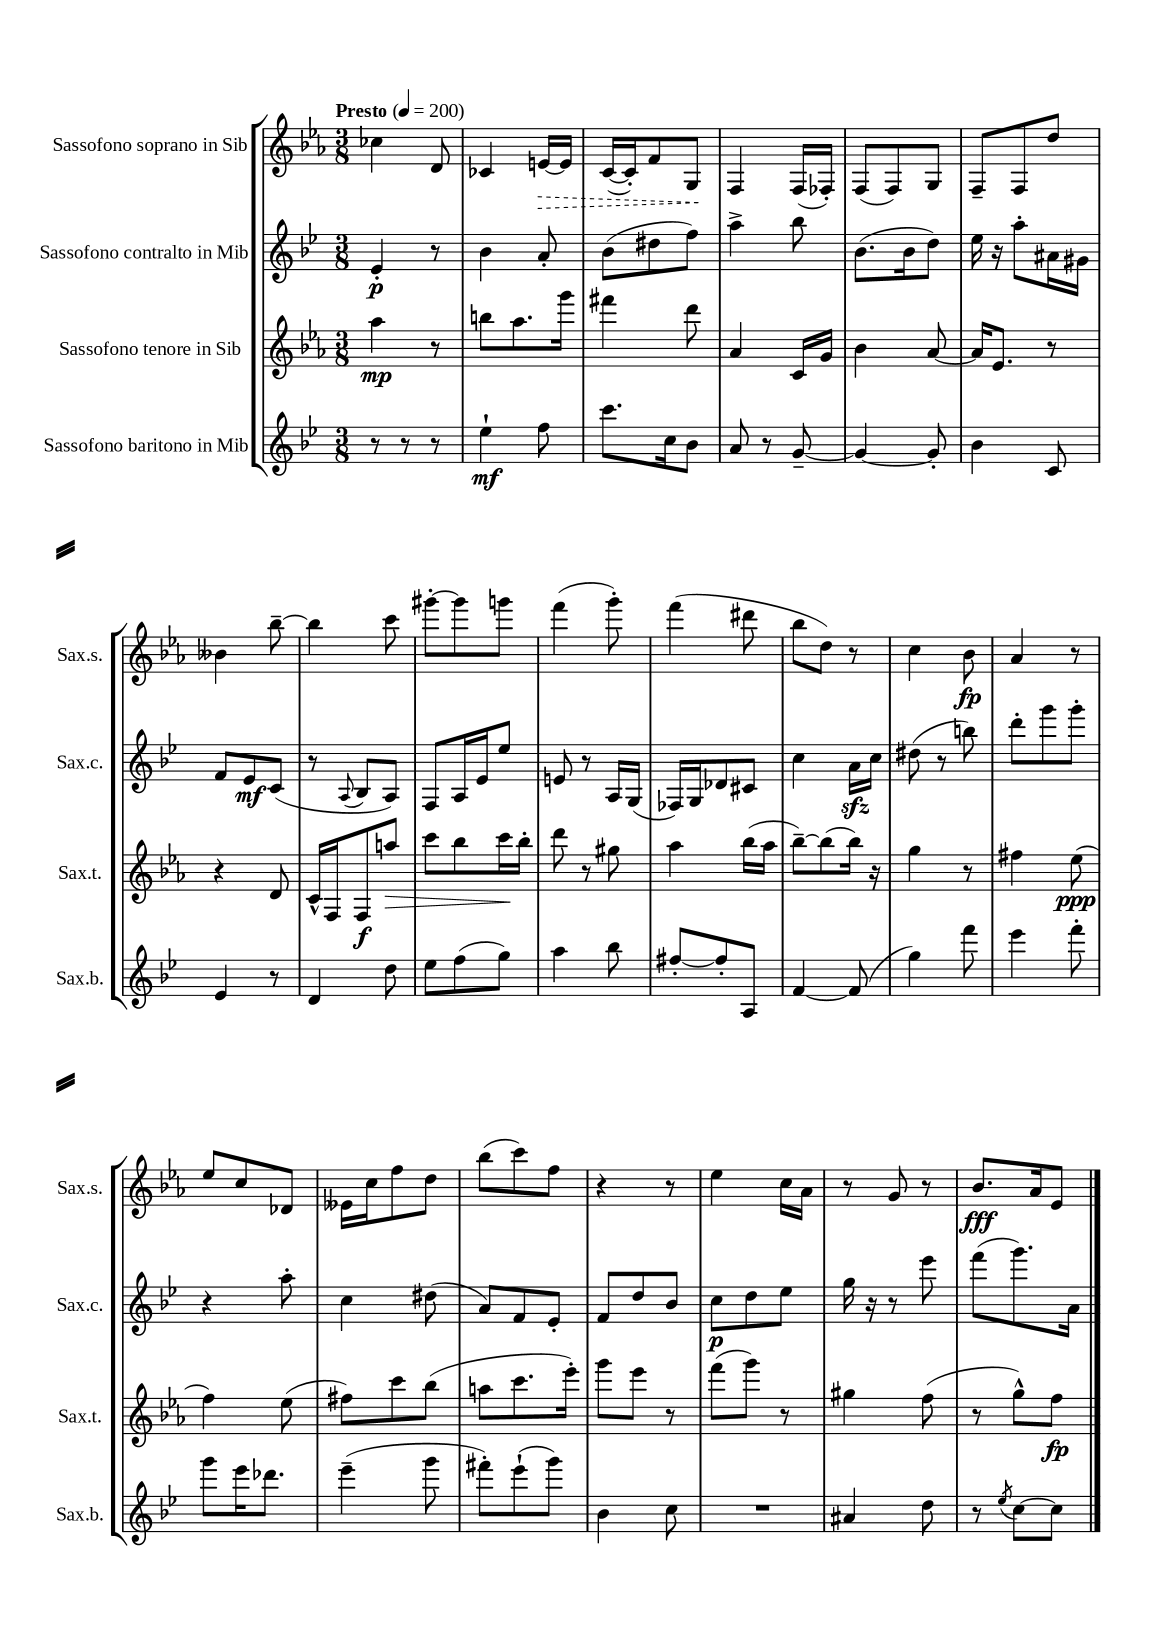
<<
\new StaffGroup <<
\new Staff = "s0" \with { instrumentName = "Sassofono soprano in Sib" shortInstrumentName = "Sax.s." } {
    \clef treble \key ees \major \numericTimeSignature \time 3/8 \tempo "Presto" 4 = 200
    \autoBeamOff ces''4 d'8 |
    ces'4 \once \override Hairpin.style = #'dashed-line e'16[~\> e'16] |
    c'16[~( c'16-.) f'8 g8]\! |
    f4 f16[( fes16]-.) |
    f8[( f8) g8] |
    f8[-- f8 d''8] |
    beses'4 bes''8~-- |
    bes''4 c'''8 |
    gis'''8[~-. gis'''8 g'''8] |
    f'''4( g'''8-.) |
    f'''4( dis'''8 |
    bes''8[ d''8]) r8 |
    c''4 bes'8\fp |
    aes'4 r8 |
    ees''8[ c''8 des'8] |
    eeses'16[ c''16 f''8 d''8] |
    bes''8[( c'''8) f''8] |
    r4 r8 |
    ees''4 c''16[ aes'16] |
    r8 g'8 r8 |
    bes'8.[\fff aes'16 ees'8] \bar "|." |
}
\new Staff = "s1" \with { instrumentName = "Sassofono contralto in Mib" shortInstrumentName = "Sax.c." } {
    \clef treble \key bes \major \numericTimeSignature \time 3/8
    \autoBeamOff ees'4-.\p r8 |
    bes'4 a'8-. |
    bes'8[( dis''8 f''8]) |
    a''4-> bes''8 |
    bes'8.[( bes'16 d''8]) |
    ees''16 r16 a''8[-. ais'16 gis'16] |
    f'8[ ees'8\mf c'8]( |
    r8 \appoggiatura { a8 } bes8[ a8]) |
    f8[ a16 ees'16 ees''8] |
    e'8 r8 a16[ g16]( |
    fes16[) g16 des'8 cis'8] |
    c''4 a'16[\sfz c''16] |
    dis''8( r8 b''8) |
    d'''8[-. g'''8 g'''8]-. |
    r4 a''8-. |
    c''4 dis''8( |
    a'8[) f'8 ees'8]-. |
    f'8[ d''8 bes'8] |
    c''8[\p d''8 ees''8] |
    g''16 r16 r8 ees'''8 |
    f'''8[( g'''8.) a'16] \bar "|." |
}
\new Staff = "s2" \with { instrumentName = "Sassofono tenore in Sib" shortInstrumentName = "Sax.t." } {
    \clef treble \key ees \major \numericTimeSignature \time 3/8
    \autoBeamOff aes''4\mp r8 |
    b''8[ aes''8. g'''16] |
    fis'''4 d'''8 |
    aes'4 c'16[ g'16] |
    bes'4 aes'8~ |
    aes'16[ ees'8.] r8 |
    r4 d'8 |
    c'16[-^ f16 f8\f a''8]\> |
    c'''8[ bes''8 c'''16\! bes''16]-. |
    d'''8 r8 gis''8 |
    aes''4 bes''16[( aes''16] |
    bes''8[~--) bes''8( bes''16]) r16 |
    g''4 r8 |
    fis''4 ees''8\ppp( |
    f''4) ees''8( |
    fis''8[) c'''8 bes''8]( |
    a''8[ c'''8. ees'''16]-.) |
    g'''8[ ees'''8] r8 |
    f'''8[( g'''8]) r8 |
    gis''4 f''8( |
    r8 g''8[-^) f''8]\fp \bar "|." |
}
\new Staff = "s3" \with { instrumentName = "Sassofono baritono in Mib" shortInstrumentName = "Sax.b." } {
    \clef treble \key bes \major \numericTimeSignature \time 3/8
    \autoBeamOff r8 r8 r8 |
    ees''4-!\mf f''8 |
    c'''8.[ c''16 bes'8] |
    a'8 r8 g'8~-- |
    g'4~ g'8-. |
    bes'4 c'8 |
    ees'4 r8 |
    d'4 d''8 |
    ees''8[ f''8( g''8]) |
    a''4 bes''8 |
    fis''8[~-. fis''8-. a8] |
    f'4~ f'8( |
    g''4) f'''8 |
    ees'''4 f'''8-. |
    g'''8[ ees'''16 des'''8.] |
    ees'''4--( g'''8 |
    fis'''8[-.) ees'''8-!( g'''8]) |
    bes'4 c''8 |
    R4. |
    ais'4 d''8 |
    r8 \acciaccatura { ees''8 } c''8[~ c''8] \bar "|." |
}
>>
>>
\layout { \context { \Score \remove "Bar_number_engraver" } }
